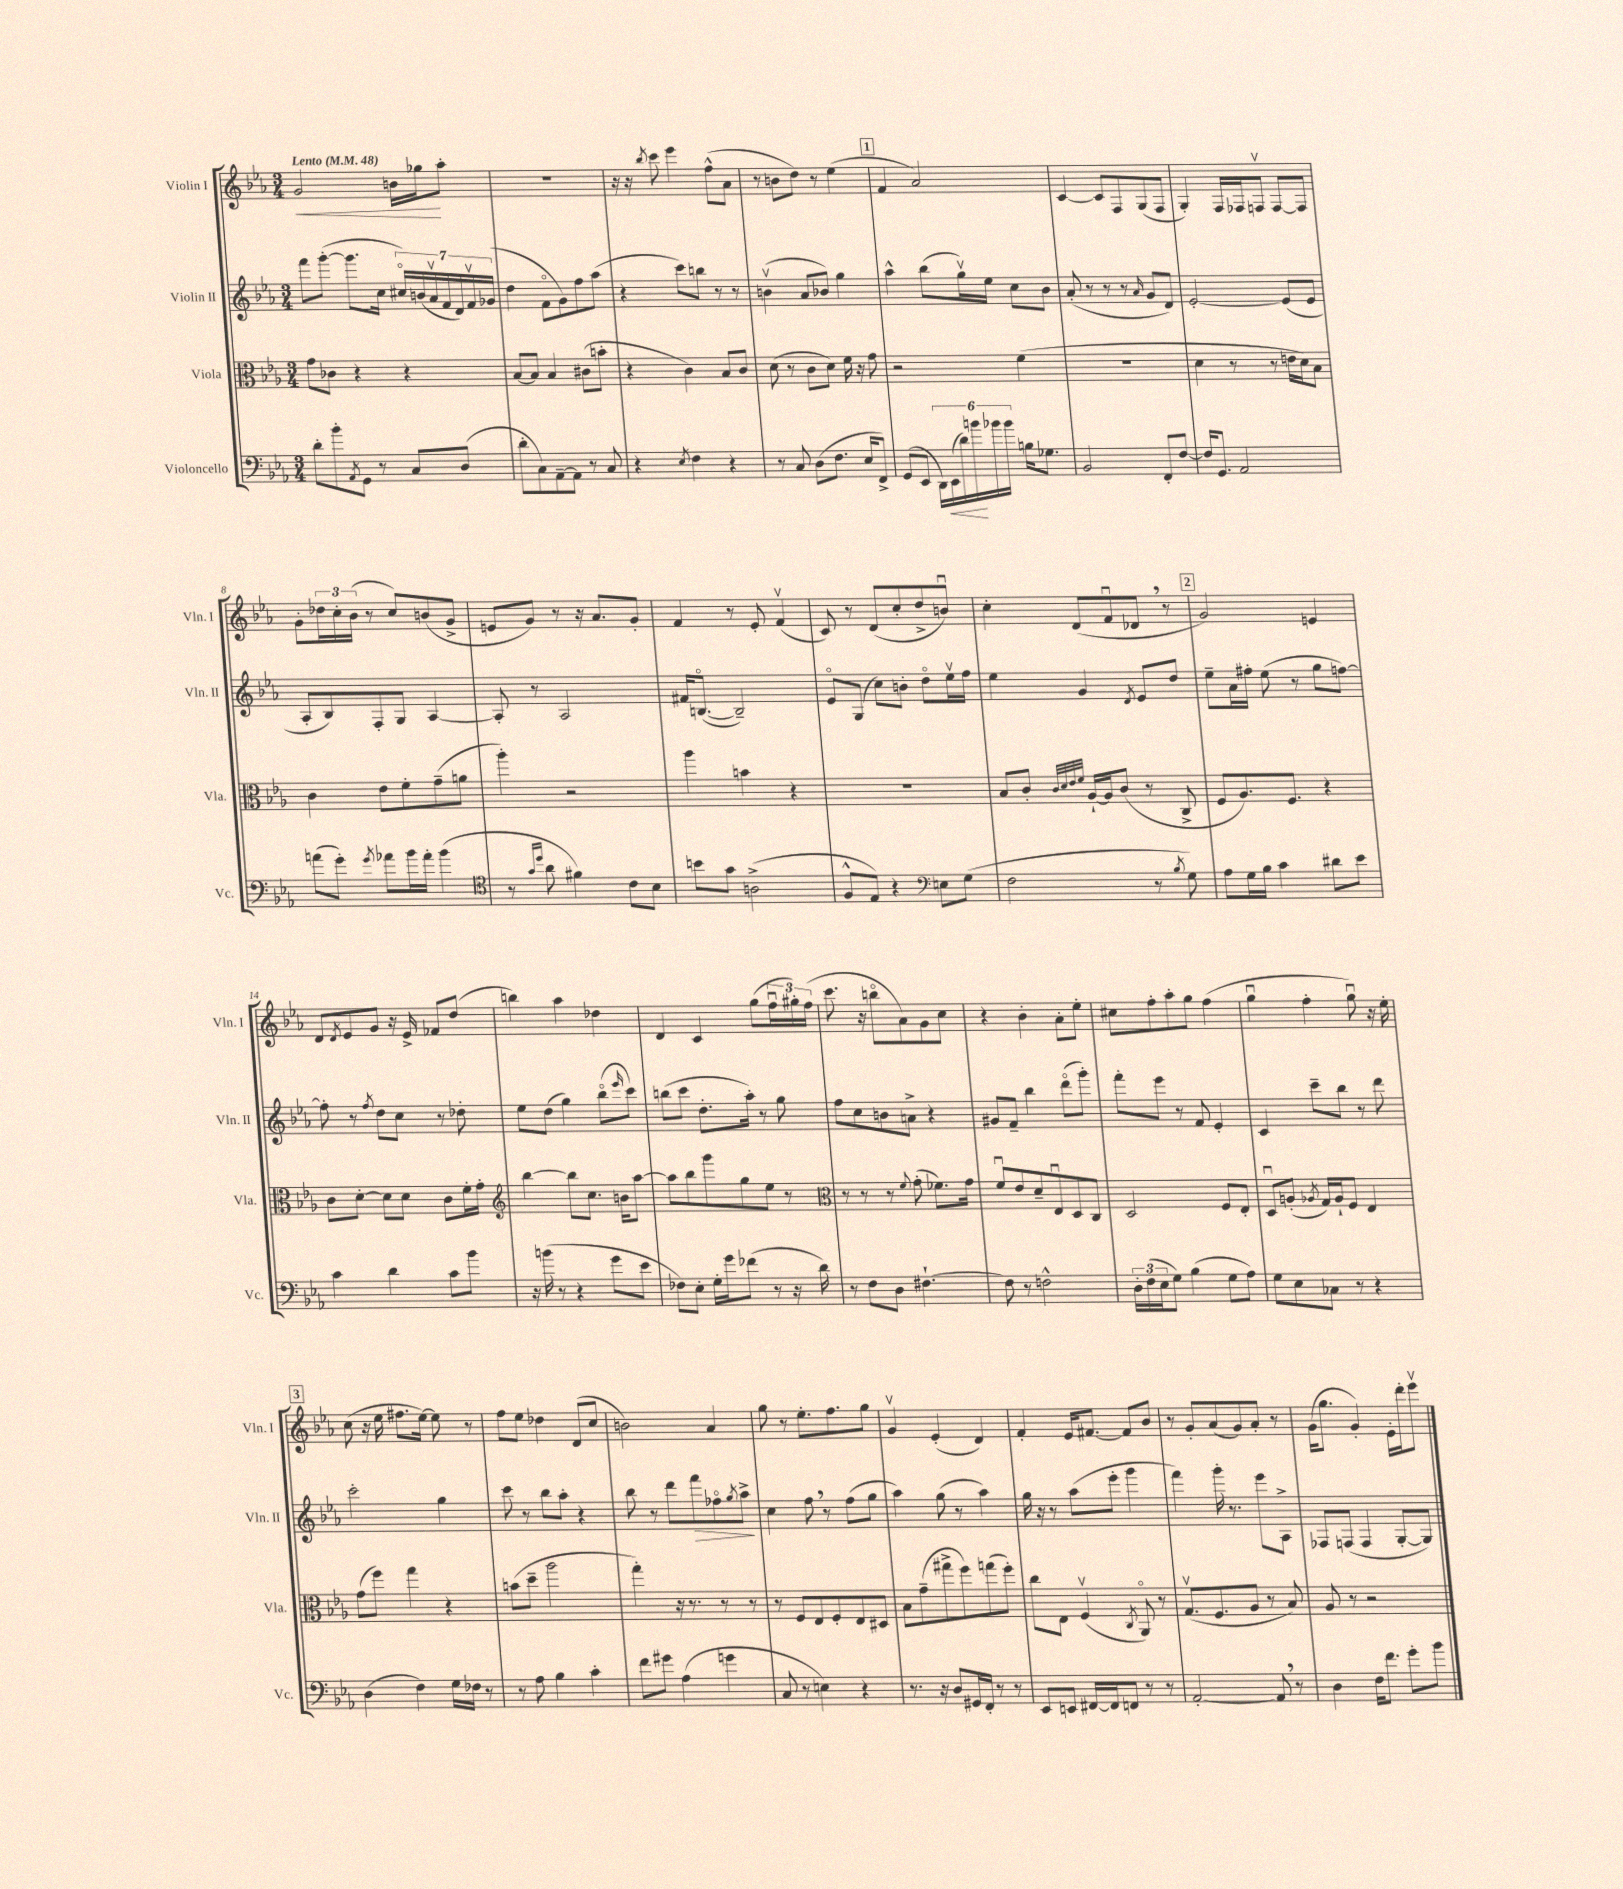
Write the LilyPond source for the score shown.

<<
\new StaffGroup <<
\new Staff = "s0" \with { instrumentName = "Violin I" shortInstrumentName = "Vln. I" } {
    \clef treble \key ees \major \numericTimeSignature \time 3/4 \tempo "Lento" 4 = 48
    g'2\< b'16 ges''16\! aes''8-. |
    R2. |
    r16 r16 \acciaccatura { bes''8 } c'''8 ees'''4 f''8-^( aes'8 |
    r8 b'8 d''8) r8 ees''4( |
    \mark \markup { \box "1" } f'4 aes'2) |
    c'4~ c'8 f8 g8( f8 |
    g4-.) f16 fes16 f8\upbow f8~ f8 |
    g'8-. \tuplet 3/2 { des''16 c''16-. bes'16( } r8 c''8) b'8( g'8-> |
    e'8 g'8) r8 r16 aes'8. g'8-. |
    f'4 r8 ees'8-. f'4\upbow( |
    c'8) r8 d'8( c''8-. d''8-> b'8\downbow) |
    c''4-. d'8( f'8\downbow des'8 \breathe r8 |
    \mark \markup { \box "2" } g'2) e'4 |
    d'8 \acciaccatura { d'8 } ees'8 g'8 r16 ees'16-> fes'8 d''8( |
    b''4) aes''4 des''4 |
    d'4 c'4 g''8( \tuplet 3/2 { f''16\downbow gis''16-.) f''16( } |
    c'''8. r16 b''8\flageolet aes'8) g'8 c''8 |
    r4 bes'4-. aes'8-. ees''8-. |
    cis''8 f''8-. aes''8-. g''8 f''4( |
    g''4\downbow f''4-. g''8\downbow) r16 ees''16-. |
    \mark \markup { \box "3" } c''8( r16 ees''16 fis''8. ees''16~) ees''8 r8 |
    f''8 ees''8 des''4 d'8( c''8 |
    b'2) aes'4 |
    g''8 r8 ees''8.-. f''8. g''8 |
    g'4\upbow ees'4-.( d'4) |
    f'4-. ees'16 fis'8.~ fis'8 bes'8 |
    r8 g'8-. aes'8( g'8) aes'8-. r8 |
    g'16( g''8. g'4-.) ees'16-. d'''16-. ees'''8\upbow \bar "|." |
}
\new Staff = "s1" \with { instrumentName = "Violin II" shortInstrumentName = "Vln. II" } {
    \clef treble \key ees \major \numericTimeSignature \time 3/4
    f'''8 g'''8~-.( g'''8. c''16 \tuplet 7/4 { cis''16\flageolet) b'16( aes'16\upbow f'16 d'16) f'16\upbow ges'16( } |
    d''4 f'8\flageolet g'8) f''8 aes''8( |
    r4 c'''8) b''8 r8 r8 |
    b'4\upbow( aes'8 bes'8) g''4 |
    \mark \markup { \box "1" } aes''4-^ bes''8( g''16\upbow) ees''16 c''8 bes'8 |
    aes'8-.( r8 r8 r8 \grace { aes'16 } g'8 d'8) |
    ees'2~-. ees'8( ees'8 |
    aes8-. bes8) f8-. g8 aes4~ |
    aes8-. r8 aes2 |
    fis'16 b8.~\flageolet( b2--) |
    ees'8\flageolet g8( c''8) b'8-. d''8\flageolet ees''16\upbow f''16 |
    ees''4 g'4 \acciaccatura { d'8 } ees'8 d''8 |
    \mark \markup { \box "2" } ees''8-- aes'16 fis''16-. ees''8( r8 g''8 f''8~) |
    f''8-. r8 \acciaccatura { f''8 } d''8 c''8 r8 des''8-. |
    ees''8 d''8( g''4) bes''8\flageolet( \grace { ees'''16 } c'''8) |
    b''8( c'''8 d''8.-. aes''16-.) r8 g''8 |
    f''8 c''8 b'8 a'8-> r4 |
    gis'8 f'8-- bes''4 d'''8\flageolet( g'''8-.) |
    f'''8-. ees'''8 r8 f'8 ees'4-. |
    c'4 c'''8-- bes''8 r8 d'''8 |
    \mark \markup { \box "3" } c'''2-. g''4 |
    c'''8 r8 bes''8 aes''8-. r4 |
    bes''8 r8 d'''8 f'''8\> fes''8\flageolet \acciaccatura { g''8 } aes''8->\! |
    c''4 f''8 \breathe r8 f''8( g''8 |
    aes''4) g''8( r8 aes''4) |
    g''16 r16 r8 aes''8( ees'''8-. g'''4 |
    f'''4) g'''16-. r8. ees'''8 aes8-> |
    fes8 f8( f4 g8~-. g8) \bar "|." |
}
\new Staff = "s2" \with { instrumentName = "Viola" shortInstrumentName = "Vla." } {
    \clef alto \key ees \major \numericTimeSignature \time 3/4
    g'8 ces'8 r4 r4 |
    bes8~ bes8 bes4 cis'8( b'8-. |
    r4 c'4) bes8 c'8 |
    d'8( r8 c'8 d'8) f'16 r16 g'8 |
    \mark \markup { \box "1" } r2 f'4( |
    R2. |
    d'4 r8 r8 e'16 d'16) bes8 |
    c'4 ees'8 f'8-. g'8--( a'8 |
    aes''4-.) r2 |
    aes''4 b'4 r4 |
    R2. |
    bes8 c'8-. \grace { c'32 d'32 ees'32 f'32 } aes16~-! aes16 c'8( r8 c8-> |
    \mark \markup { \box "2" } f8 aes8.) f8. r4 |
    c'8 d'8~-. d'8 d'8 c'8 f'16-. g'16-. |
    \clef treble bes''4~ bes''8 c''8. b'16 aes''8~ |
    aes''8 bes''8 g'''8 g''8 ees''8 r8 |
    \clef alto r8 r8 r8 \appoggiatura { f'8 } g'8-.( fes'8.) g'16 |
    f'8\downbow ees'8 d'8-- ees8\downbow d8 c8 |
    d2 f8 ees8-. |
    d8\downbow a8-.( \acciaccatura { aes8 } g16) aes16-! f8 ees4 |
    \mark \markup { \box "3" } g'8( f''8) g''4 r4 |
    b'8( d''8-- aes''2 |
    g''4-.) r16 r8. r8 r8 |
    r8 f8 ees8 f8-. ees8 dis8 |
    bes8 g'8--( gis''8-> f''8) g''8( f''8-.) |
    c''8 ees8 f4\upbow( \acciaccatura { c8 } aes,8\flageolet) r8 |
    g8.\upbow( f8. aes8 r8 bes8) |
    aes8 r8 r2 \bar "|." |
}
\new Staff = "s3" \with { instrumentName = "Violoncello" shortInstrumentName = "Vc." } {
    \clef bass \key ees \major \numericTimeSignature \time 3/4
    d'8-. bes'8-. \acciaccatura { aes,8 } g,8 r8 c8 d8( |
    d'8-. c8) aes,8~-- aes,8 r8 c8 |
    r4 \acciaccatura { ees8 } f4 r4 |
    r8 c8 d8( f8. ees16 f,8->) |
    \mark \markup { \box "1" } g,8( ees,8 \tuplet 6/4 { d,16) ees,16\<( d'16) b'16\! bes'16 bes'16 } b16 ges8. |
    bes,2 f,8-. f8~ |
    f16 g,8. aes,2 |
    a'8( g'8-.) \acciaccatura { g'8 } aes'8 bes'16 aes'16-. bes'4( |
    \clef tenor r8 \grace { g'16 d''16 } aes'8 fis'4) c'8 bes8 |
    b'8 g'8 a2->( |
    f8-^ ees8) r4 \clef bass e8 g8( |
    f2 r8 \acciaccatura { bes8 } g8) |
    \mark \markup { \box "2" } aes8 g16 bes16 c'4 dis'8 ees'8 |
    c'4 d'4 c'8 bes'8 |
    r16 b'16( r8 r4 g'8 ees'8 |
    fes8) ees8-. g16-. g'16 fes'8( r8 r16 d'16) |
    r8 f8 d8 fis4.~-! |
    fis8 r8 f2-^ |
    \tuplet 3/2 { d16-. f16( ees16 } g8) bes4( g8 aes8) |
    g8 ees8 ces8 r8 r4 |
    \mark \markup { \box "3" } d4( f4) g16 fes16 r8 |
    r8 aes8 bes4 c'4-. |
    f'8 gis'8 aes4( g'4 |
    c8 r8 e4) r4 |
    r8. r16 d8 gis,16 f,16-. r8 r8 |
    ees,8 e,8 fis,16~ fis,16 f,8 r8 r8 |
    aes,2~-. aes,8 \breathe r8 |
    d4 f16 f'8. g'8-. bes'8 \bar "|." |
}
>>
>>
